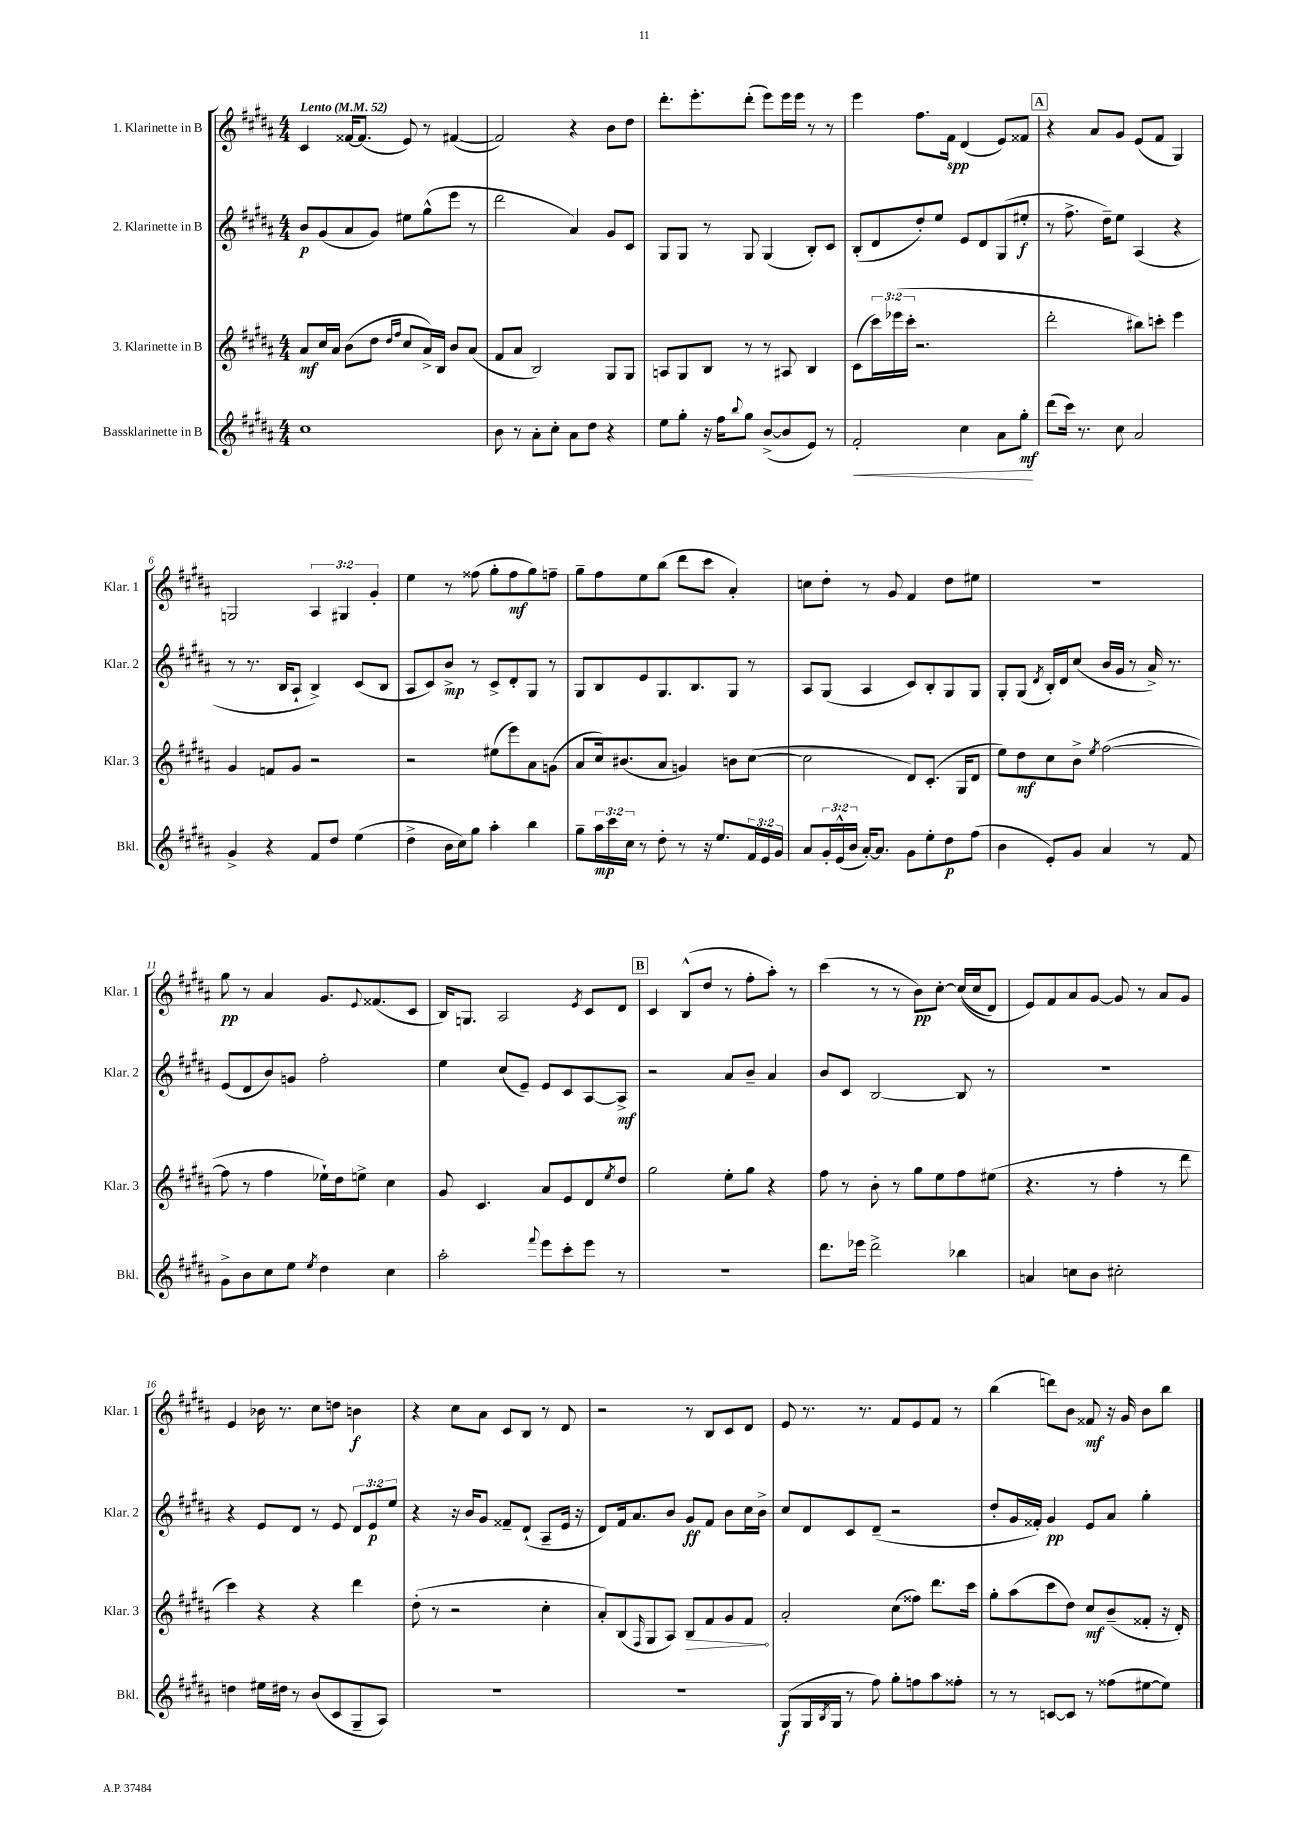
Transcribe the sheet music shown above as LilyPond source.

<<
\new StaffGroup <<
\new Staff = "s0" \with { instrumentName = "1. Klarinette in B" shortInstrumentName = "Klar. 1" } {
    \clef treble \key b \major \numericTimeSignature \time 4/4 \override Staff.TupletNumber.text = #tuplet-number::calc-fraction-text \tempo "Lento" 4 = 52
    cis'4 fisis'16~ fisis'8.( e'8) r8 fis'4~( |
    fis'2) r4 b'8 dis''8 |
    dis'''8.-. e'''8.-. dis'''8-.( e'''8) e'''16 e'''16 r8 r8 |
    e'''4 fis''8. fis'16\spp dis'4( e'8) fisis'8 |
    \mark \markup { \box "A" } r4 ais'8 gis'8 e'8( fis'8 gis4) |
    g2 \tuplet 3/2 { ais4 gis4 gis'4-. } |
    e''4 r8 fisis''8( gis''8-. fisis''8\mf gis''8) f''8-- |
    gis''8-- fis''8 e''8 b''8( dis'''8 cis'''8 ais'4-.) |
    c''8 dis''8-. r8 gis'8 fis'4 dis''8 eis''8 |
    R1 |
    gis''8\pp r8 ais'4 gis'8. \appoggiatura { e'8 } fisis'8.( cis'8 |
    b16) g8. ais2 \acciaccatura { e'8 } cis'8 dis'8 |
    \mark \markup { \box "B" } cis'4 b8-^( dis''8 r8 fis''8-. ais''8-.) r8 |
    cis'''4( r8 r8 b'8\pp) cis''8~-. cis''16(\( cis''16 dis'8) |
    e'8\) fis'8 ais'8 gis'8~ gis'8 r8 ais'8 gis'8 |
    e'4 bes'16 r8. cis''8 d''8 b'4\f |
    r4 cis''8 ais'8 cis'8 b8 r8 dis'8 |
    r2 r8 b8 cis'8 dis'8 |
    e'8 r8. r8. fis'8 e'8 fis'8 r8 |
    b''4( d'''8) b'8 fisis'8\mf r16 gis'16 b'8 b''8 \bar "|." |
}
\new Staff = "s1" \with { instrumentName = "2. Klarinette in B" shortInstrumentName = "Klar. 2" } {
    \clef treble \key b \major \numericTimeSignature \time 4/4 \override Staff.TupletNumber.text = #tuplet-number::calc-fraction-text
    b'8\p gis'8( ais'8 gis'8) eis''8 gis''8-^( e'''8 r8 |
    dis'''2 ais'4) gis'8 cis'8 |
    gis8 gis8 r8 gis8 gis4( b8-.) cis'8 |
    b8-.( dis'8 dis''8-.) e''8 e'8 dis'8 gis8( eis''8-.\f |
    \mark \markup { \box "A" } r8 fis''8.-> dis''16--) e''8 ais4( r4 |
    r8 r8. b16 ais8-! b4->) cis'8( b8 |
    ais8 cis'8) b'8->\mp r8 cis'8-> dis'8-. gis8 r8 |
    gis8 b8 e'8 gis8. b8. gis8 r8 |
    ais8 gis8( ais4 cis'8) b8-. gis8 gis8 |
    gis8-. gis8( \acciaccatura { dis'8 } b16-.) dis'16 cis''8( b'16 gis'16 r8 ais'16->) r8. |
    e'8( dis'8 b'8) g'8 fis''2-. |
    e''4 cis''8( e'8--) e'8 cis'8 ais8~ ais8->\mf |
    \mark \markup { \box "B" } r2 ais'8 b'8-- ais'4 |
    b'8 cis'8 b2~ b8 r8 |
    R1 |
    r4 e'8 dis'8 r8 e'8 \tuplet 3/2 { dis'8 e'8\p e''8 } |
    r4 r16 b'16 gis'8 fisis'8-- dis'8-!( ais8-- e'16 r16 |
    dis'8) fis'16 ais'8. b'8 gis'8\ff fis'8 b'8 cis''16 b'16-> |
    cis''8 dis'8 cis'8 dis'8--( r2 |
    dis''8-. gis'16 fisis'16-.) gis'4\pp e'8 ais'8 gis''4-. \bar "|." |
}
\new Staff = "s2" \with { instrumentName = "3. Klarinette in B" shortInstrumentName = "Klar. 3" } {
    \clef treble \key b \major \numericTimeSignature \time 4/4 \override Staff.TupletNumber.text = #tuplet-number::calc-fraction-text
    ais'8\mf cis''16 ais'16 b'8( dis''8 \grace { dis''16 fis''16 } cis''8 ais'16->) b16 b'8 ais'8( |
    fis'8 ais'8 b2) gis8 gis8 |
    a8 gis8 b8 r8 r8 ais8 b4 |
    cis'8( \tuplet 3/2 { cis'''16) ees'''16( cis'''16-. } r2. |
    \mark \markup { \box "A" } dis'''2-. bis''8) c'''8-. e'''4 |
    gis'4 f'8 gis'8 r2 |
    r2 eis''8( e'''8) ais'8 g'8( |
    ais'8 cis''16) bis'8.( ais'8 g'4) b'8 cis''8~( |
    cis''2 dis'8) cis'8.-.( gis16 dis'8 |
    e''8) dis''8\mf cis''8 b'8-> \acciaccatura { e''8 } fis''2~( |
    fis''8 r8 fis''4 ees''16-!) dis''16 e''8-> cis''4 |
    gis'8 cis'4. ais'8 e'8 dis'8 \acciaccatura { e''8 } dis''8 |
    \mark \markup { \box "B" } gis''2 e''8-. gis''8 r4 |
    fis''8 r8 b'8-. r8 gis''8 e''8 fis''8 eis''8( |
    r4. r8 fis''4-. r8 dis'''8 |
    cis'''4) r4 r4 dis'''4 |
    dis''8-.( r8 r2 cis''4-. |
    ais'8-.) b8( \grace { fis16 } gis8 ais8) \once \override Hairpin.circled-tip = ##t b8\> fis'8 gis'8 fis'8\! |
    ais'2-. cis''8( fisis''8) dis'''8. cis'''16 |
    gis''8-. ais''8( cis'''8 dis''8) cis''8\mf b'8--( fisis'8-. r16 dis'16-.) \bar "|." |
}
\new Staff = "s3" \with { instrumentName = "Bassklarinette in B" shortInstrumentName = "Bkl." } {
    \clef treble \key b \major \numericTimeSignature \time 4/4 \override Staff.TupletNumber.text = #tuplet-number::calc-fraction-text
    cis''1 |
    b'8 r8 ais'8-. cis''8-. ais'8 dis''8 r4 |
    e''8 gis''8-. r16 fis''16 \appoggiatura { b''8 } gis''8 b'8~->( b'8 e'8) r8 |
    fis'2-.\< cis''4 ais'8 gis''8-.\mf\! |
    \mark \markup { \box "A" } dis'''8( cis'''16) r8. cis''8 ais'2 |
    gis'4-> r4 fis'8 dis''8 e''4( |
    dis''4-> b'16 cis''16) gis''8 ais''4-. b''4 |
    gis''8-- \tuplet 3/2 { ais''16\mp cis'''16 cis''16 } r8 dis''8-. r8 r16 e''8. \tuplet 3/2 { fis'16 e'16 gis'16 } |
    ais'8 \tuplet 3/2 { gis'16-. e'16-^( b'16 } ais'16~-.) ais'8. gis'8 e''8-. dis''8\p fis''8( |
    b'4 e'8-.) gis'8 ais'4 r8 fis'8 |
    gis'8-> b'8 cis''8 e''8 \acciaccatura { e''8 } dis''4 cis''4 |
    ais''2-. \appoggiatura { fis'''8 } e'''8 cis'''8-. e'''8 r8 |
    \mark \markup { \box "B" } R1 |
    dis'''8. ees'''16 dis'''2-> bes''4 |
    a'4 c''8 b'8 cis''2-. |
    d''4 eis''16 dis''16 r8 b'8( cis'8 gis8-- ais8) |
    R1 |
    R1 |
    gis8\f( gis16 \acciaccatura { b8 } gis16 r8 fis''8) gis''8-. f''8 ais''8 fisis''8-. |
    r8 r8 c'8~ c'8 r8 fisis''8( eis''8~ eis''8) \bar "|." |
}
>>
>>
